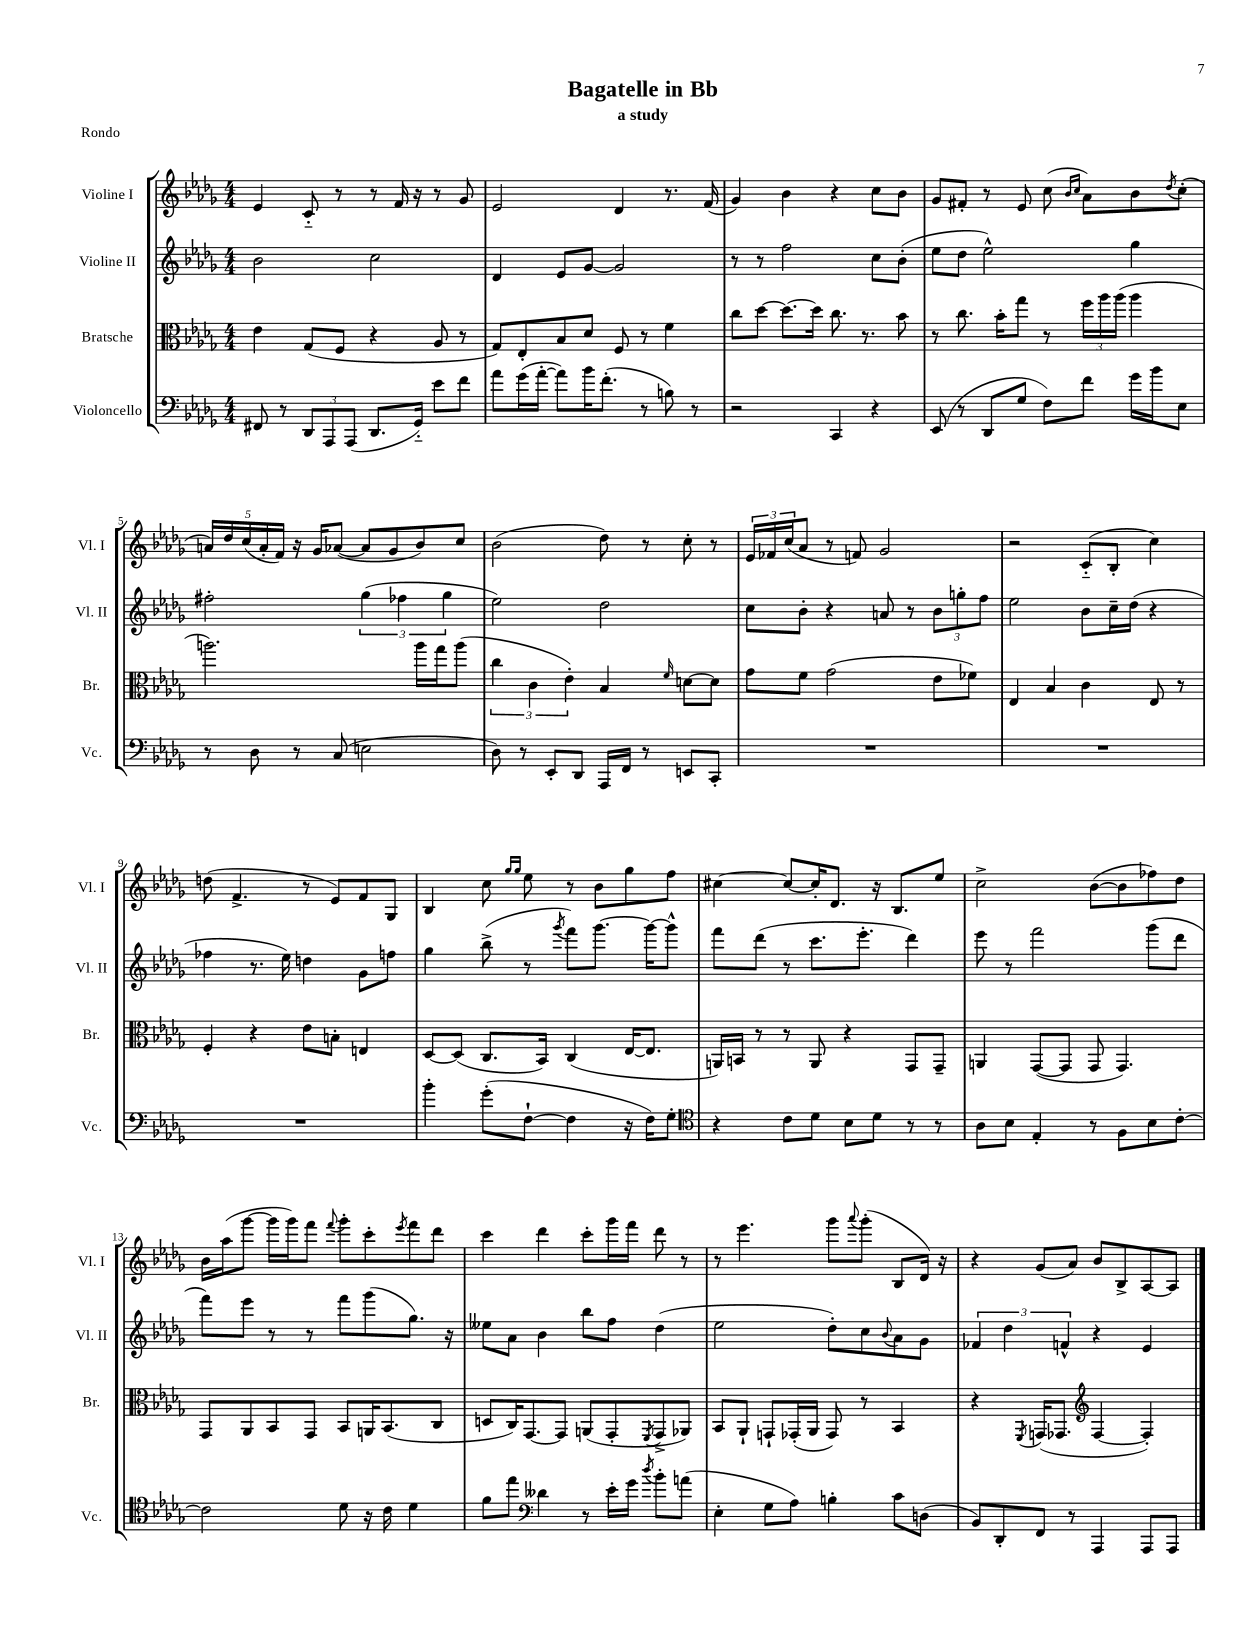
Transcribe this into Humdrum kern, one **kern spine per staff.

**kern	**kern	**kern	**kern
*staff4	*staff3	*staff2	*staff1
*clefF4	*clefC3	*clefG2	*clefG2
*k[b-e-a-d-g-]	*k[b-e-a-d-g-]	*k[b-e-a-d-g-]	*k[b-e-a-d-g-]
*M4/4	*M4/4	*M4/4	*M4/4
8FF#	4e-	2b-	4e-
8r	.	.	.
12DD-	(8G-	.	8c'~
12AAA-	.	.	.
.	8F	.	8r
(12AAA-	.	.	.
8.DD-	4r	2cc	8r
.	.	.	16f
16GG-'~)	.	.	16r
8e-	8A-	.	8r
8f	8r	.	8g-
=	=	=	=
8a-	8G-)	4d-	2e-
(16g-	8E-'	.	.
[16a-'	.	.	.
8a-])	8B-	8e-	.
16b-	8d-	[8g-	.
(8.f'	.	.	.
.	8F	2g-]	4d-
8r	8r	.	.
8B)	4f	.	8.r
8r	.	.	.
.	.	.	(16f
=	=	=	=
2r	8cc	8r	4g-)
.	[8dd-	8r	.
.	8.dd-_	2ff	4b-
.	16dd-]	.	.
4CC	8.cc	.	4r
.	8.r	.	.
4r	.	8cc	8cc
.	8b-	(8b-'	8b-
=	=	=	=
(8EE-	8r	8ee-	8g-
8r	8.cc	8dd-	8f#'
8DD-	.	2ee-^^)	8r
.	16b-'	.	.
8G-	8gg-	.	8e-
8F)	8r	.	(8cc
.	.	.	16qqb-
.	.	.	16qqcc
8f	24ff	.	8a-)
.	24aa-	.	.
.	(24aa-	.	.
16g-	4aa-	4gg-	8b-
16b-	.	.	.
.	.	.	8qdd-
8E-	.	.	(8cc'
=	=	=	=
8r	2.aa)	2ff#'	20a)
.	.	.	20dd-
.	.	.	(20cc
8D-	.	.	.
.	.	.	20a'
.	.	.	20f)
8r	.	.	16r
.	.	.	16g-
(8C	.	.	([8a-
2E	.	(6gg-	8a-]
.	.	.	8g-
.	.	6ff-	.
.	16aa	.	8b-)
.	16gg-	.	.
.	.	6gg-	.
.	(8aa	.	8cc
=	=	=	=
8D-)	6cc	2ee-)	(2b-
8r	.	.	.
.	6c	.	.
8EE-'	.	.	.
.	6e-')	.	.
8DD-	.	.	.
16AAA-	4B-	2dd-	8dd-)
16FF	.	.	.
8r	.	.	8r
.	16qqf	.	.
8EE	[8d	.	8cc'
8CC'	8d]	.	8r
=	=	=	=
1r	8g-	8cc	24e-
.	.	.	24f-
.	.	.	(24cc
.	8f	8b-'	8a-
.	(2g-	4r	8r
.	.	.	8f)
.	.	8a	2g-
.	.	8r	.
.	8e-	12b-	.
.	.	12gg'	.
.	8f-)	.	.
.	.	12ff	.
=	=	=	=
1r	4E-	2ee-	2r
.	4B-	.	.
.	4c	8b-	(8c'~
.	.	16cc~	8B-'
.	.	(16dd-	.
.	8E-	4r	4cc)
.	8r	.	.
=	=	=	=
1r	4F'	4ff-	(8dd
.	.	.	4.f^
.	4r	8.r	.
.	.	16ee-)	.
.	8e-	4dd	8r
.	8B'	.	8e-)
.	4E	8g-	8f
.	.	8ff	8G-
=	=	=	=
4b-'	[8D-	4gg-	4B-
.	(8D-]	.	.
(8g-'	8.C	(8bb-^	8cc
.	.	.	16qqgg-
.	.	.	16qqgg-
[8F`	.	8r	8ee-
.	16BB-)	.	.
.	.	8qggg-	.
4F]	(4C	8fff)	8r
.	.	[8.ggg-	8b-
16r	[16E-	.	8gg-
16F)	8.E-]	16ggg-_	.
8G-'	.	8ggg-^^]	8ff
=	=	=	=
*clefC4	*	*	*
4r	16AA)	8fff	[4cc#
.	16BB	.	.
.	8r	(8ddd-	.
8c	8r	8r	8cc#_
8d-	8AA	8.ccc	16cc#']
.	.	.	8.d-
8B-	4r	.	.
.	.	8.eee-'	.
8d-	.	.	16r
.	.	.	8.B-
8r	8GG-	4ddd-)	.
8r	8GG-~	.	8ee-
=	=	=	=
8A-	4AA	8eee-	2cc^
8B-	.	8r	.
4E-'	([8GG-	2fff	.
.	8GG-]	.	.
8r	8GG-	.	([8b-
8F	4.GG-)	.	8b-]
8B-	.	(8ggg-	8ff-)
[8c'	.	8ddd-	8dd-
=	=	=	=
2c]	8GG-	8fff)	16b-
.	.	.	(16aa-
.	8AA-	8eee-	[8ggg-
.	8BB-	8r	16ggg-]
.	.	.	16ggg-)
.	8GG-	8r	8fff
.	.	.	8qqfff
8d-	8BB-	8fff	8ggg-'
16r	16AA	(8ggg-	8ccc'
16c	(8.BB-	.	.
.	.	.	8qeee-
4d-	.	8.gg-)	8fff
.	8C	.	8ddd-
.	.	16r	.
=	=	=	=
8f	8D	8ee--	4ccc
8ee-	16C)	8a-	.
.	[8.GG-	.	.
*clefF4	*	*	*
4d--	.	4b-	4ddd-
.	8GG-]	.	.
8r	(8AA	8bb-	8ccc'
16e-'	8GG-'	8ff	16ggg-
16g-	.	.	16fff
8qdd-	8qFF	.	.
8b-'	8GG-^	(4dd-	8ddd-
(8a	8AA-)	.	8r
=	=	=	=
4E-'	8BB-	2ee-	8r
.	8AA-`	.	4.eee-
8G-	8GG`	.	.
8A-)	(16GG-'	.	.
.	16AA-	.	.
4B'	8GG-)	8dd-')	8ggg-
.	.	.	8qqaaa-
.	8r	8cc	(8ggg-'
.	.	8qqb-	.
8c	4BB-	8a-	8B-
(8D	.	8g-	16d-)
.	.	.	16r
=	=	=	=
8BB-)	4r	6f-	4r
8DD-'	.	.	.
.	.	6dd-	.
.	8qFF	.	.
8FF	(16GG	.	(8g-
.	8.GG-	.	.
.	.	6f^^	.
8r	.	.	8a-)
*	*clefG2	*	*
4AAA-	[4F	4r	8b-
.	.	.	8B-^
8AAA-	4F'])	4e-	[8A-
8AAA-	.	.	8A-]
==	==	==	==
*-	*-	*-	*-
